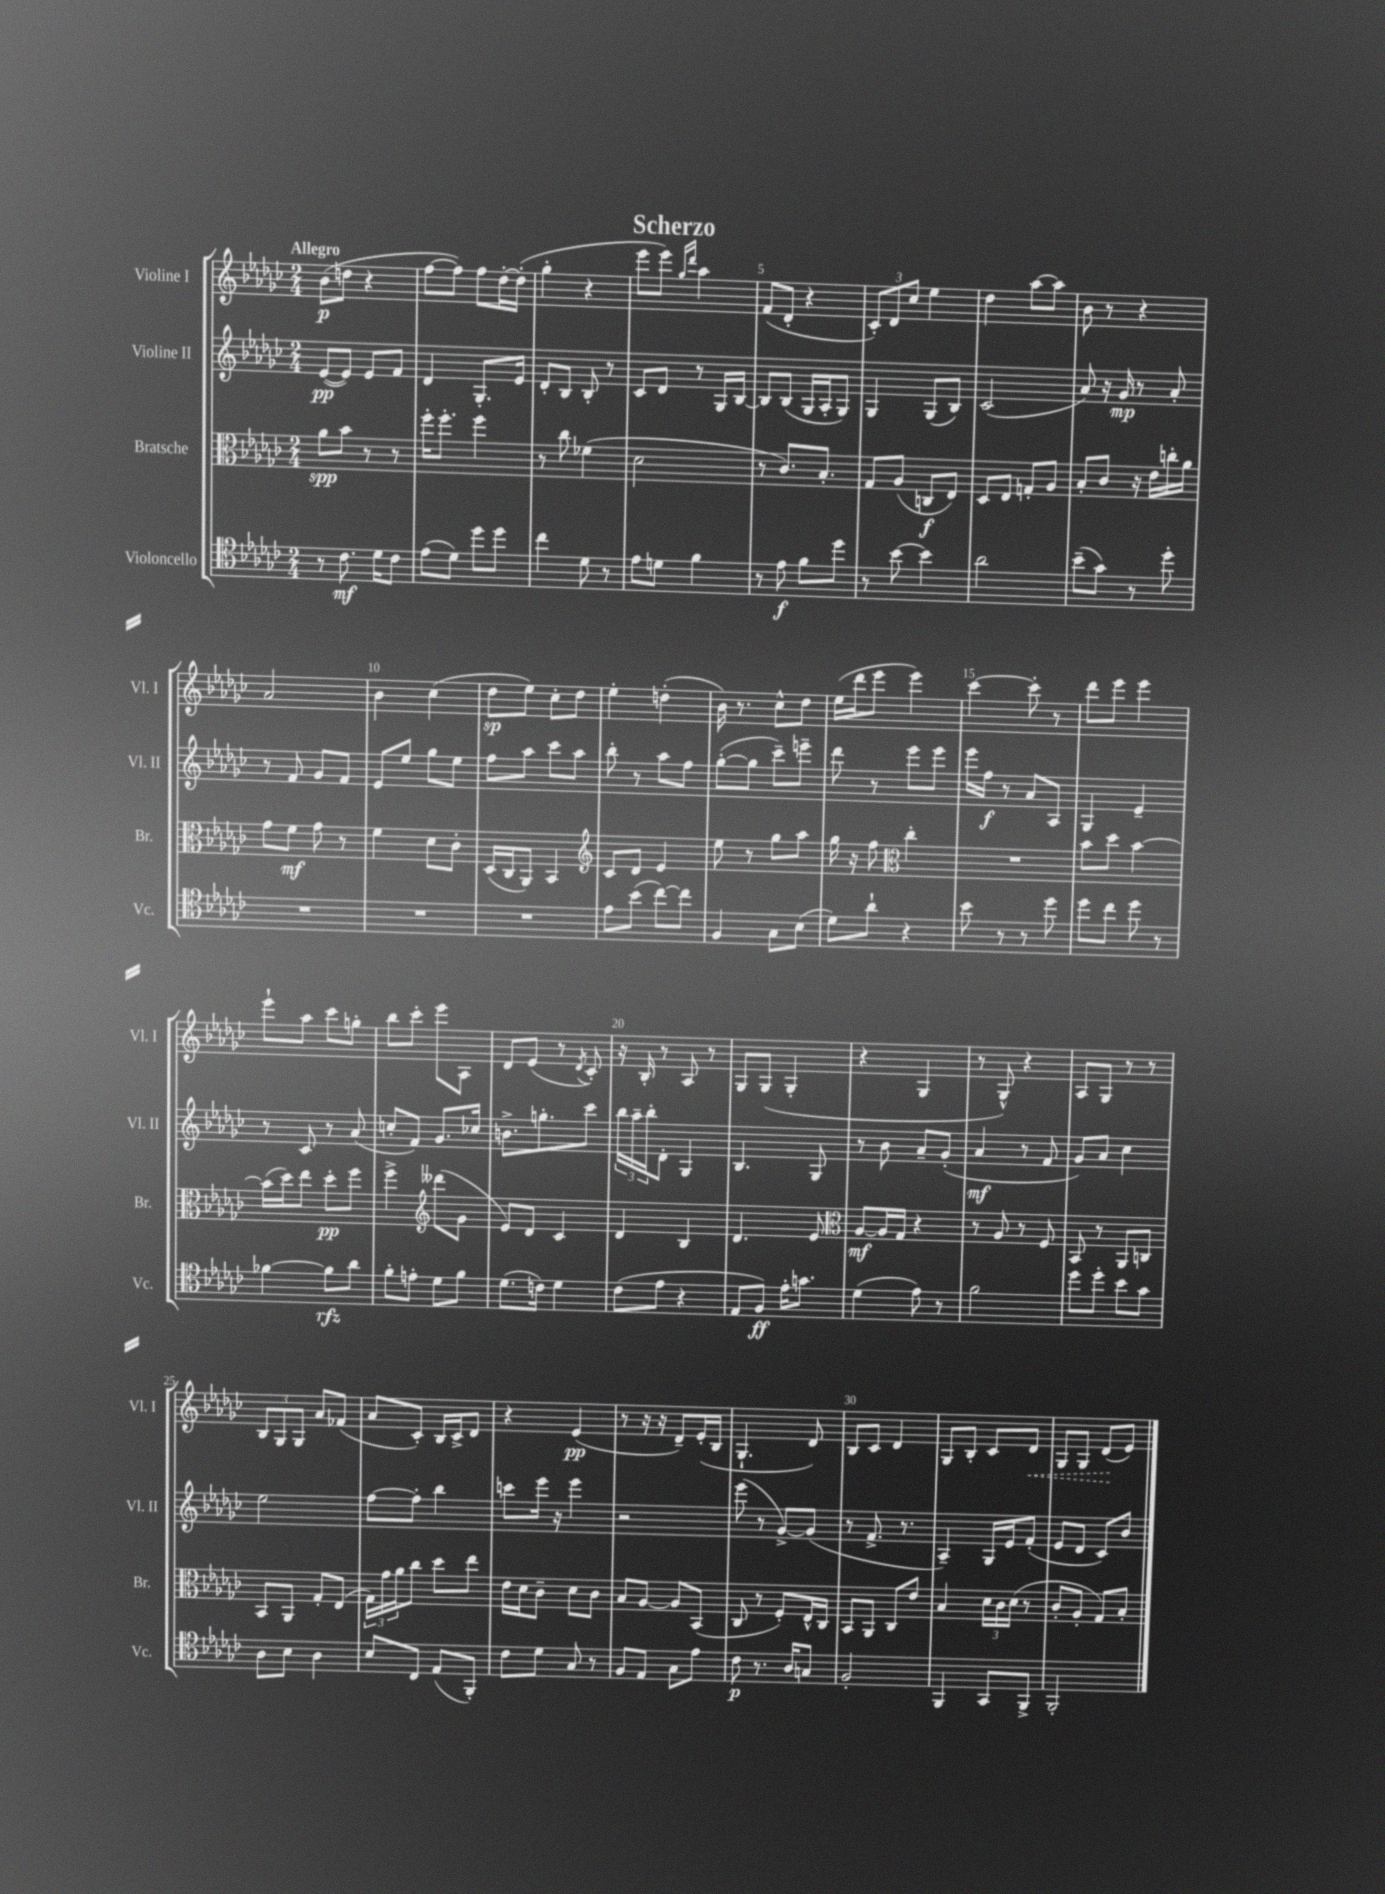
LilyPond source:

\header { title = "Scherzo" }
<<
\new StaffGroup <<
\new Staff = "s0" \with { instrumentName = "Violine I" shortInstrumentName = "Vl. I" } {
    \clef treble \key ges \major \numericTimeSignature \time 2/4 \tempo "Allegro"
    bes'8\p( d''8 r4 |
    f''8~ f''8) f''8 des''16~-. des''16-.( |
    ges''4-. r4 |
    ees'''8 ees'''8) \grace { ges''16 des'''16 } aes''4 |
    f'8( des'8-. r4 |
    \tuplet 3/2 { ces'8-.) des'8 ces''8 } ees''4 |
    des''4 aes''8~ aes''8 |
    bes'8 r8 r4 |
    aes'2 |
    bes'4 ces''4( |
    des''8\sp ees''8) ces''8-. des''8 |
    ees''4-. d''4-.( |
    bes'16) r8. ces''8-^ des''8 |
    ees''16( des'''16 ees'''8 ees'''4) |
    ces'''4~ ces'''8-. r8 |
    des'''8 ees'''8 ees'''4 |
    ees'''8-! aes''8 ces'''8 g''8-. |
    bes''8 ces'''8-. ees'''8 aes8 |
    des'8 ees'8( r8 \acciaccatura { des'8 } ces'8-.) |
    r16 bes16-. r8 aes8 r8 |
    ges8 ges8( ges4-. |
    r4 ges4 |
    r8 ges8-^) r4 |
    aes8 ges8 r8 r8 |
    \tuplet 3/2 { bes8 ges8 ges8 } aes'8 fes'8( |
    aes'8 ces'8-.) bes16 ces'16-> des'8 |
    r4 ees'4\pp( |
    r8 r16 r16 des'8--) ees'16-.( bes16 |
    ges4.-! des'8) |
    bes8 ces'8 des'4 |
    ges8 bes8-. ces'8 \once \override Hairpin.style = #'dashed-line des'8\< |
    ges8 ges8 des'8\!( ees'8) \bar "|." |
}
\new Staff = "s1" \with { instrumentName = "Violine II" shortInstrumentName = "Vl. II" } {
    \clef treble \key ges \major \numericTimeSignature \time 2/4
    ees'8~\pp( ees'8) ees'8 f'8 |
    des'4 ges8.-. ees'16 |
    des'8-. bes8 bes8-. r8 |
    ces'8 des'8 r8 ges16 bes16~ |
    bes8 bes8( ges16 aes16-. ges8) |
    ges4 ges8( bes8) |
    ces'2( |
    aes'8) r16 ges'16\mp r8 aes'8-. |
    r8 f'8 ges'8 f'8 |
    ees'8 ees''8 ges''8 ees''8 |
    f''8 aes''8 ces'''8 aes''8 |
    bes''8-. r8 aes''8 f''8 |
    ges''8~-.( ges''8 ces'''8--) e'''8-- |
    des'''8 r8 ees'''8 ees'''8 |
    ees'''16 f''16\f r8 aes'8 aes8 |
    ges4 ees'4-- |
    r8 ces'8 r8 aes'8( |
    c''8-. f'8) ges'8. ces''16 |
    b'8.-> g''8.-. ces'''8 |
    \tuplet 3/2 { bes''16 aes''16-- bes''16-. } des'8-. ges4 |
    bes4. ges8 |
    r8 bes'8 aes'8-- ges'8-.( |
    aes'4\mf r8 f'8 |
    ges'8) aes'8 ces''4 |
    ees''2 |
    f''8~ f''8-. bes''4 |
    c'''8 ees'''16 r16 ees'''4 |
    r2 |
    ees'''8( r8 ges'8~->) ges'8( |
    r8 f'8.-> r8. |
    aes4--) ges16 ees'16 f'8-.( |
    ees'8 des'8 ces'8) bes'8 \bar "|." |
}
\new Staff = "s2" \with { instrumentName = "Bratsche" shortInstrumentName = "Br." } {
    \clef alto \key ges \major \numericTimeSignature \time 2/4
    aes'8\spp bes'8 r8 r8 |
    f''16-. f''8.-. f''4 |
    r8 ces''8 fes'4( |
    des'2 |
    r8 ces'8.) bes8.-. |
    ges8 aes8( c8\f ees8) |
    des8 ees8 g8-. aes8 |
    bes8-. ces'8 r16 ees'16 c''16-. aes'16 |
    ges'8 f'8\mf ges'8 r8 |
    f'4 des'8 ces'8-. |
    des16( ces16 aes,8) bes,4 |
    \clef treble ces'8 des'8 ees'4 |
    ees''8 r8 ges''8 aes''8 |
    ges''16 r16 f''8 \clef alto ces''4-. |
    R2 |
    bes'8 des''8 bes'4~ |
    bes'16( des''16) ees''8 des''8-.\pp f''8 |
    f''4-> \clef treble deses'''8( ges'8 |
    ees'8) des'8 ces'4 |
    des'4 bes4 |
    des'4. ees'8 |
    \clef alto aes8~\mf aes16 ges16 r4 |
    r8 aes8 r8 f8 |
    bes,8 r8 aes,8 c8 |
    bes,8 aes,8 ges8-. ees8( |
    \tuplet 3/2 { ges16) ges'16 aes'16 } ces''8 des''8 ees''8 |
    ees'16 des'16 ces'8-- des'8 ces'8 |
    bes8 aes8~ aes8 bes,8( |
    ces8 r8 f8-.) ees16-^ ces16 |
    bes,8 aes,8 ces8 ees'8 |
    bes4 \tuplet 3/2 { des'16 ces'16 des'16( } r8 |
    ces'8-. aes8-. ges8) bes8-. \bar "|." |
}
\new Staff = "s3" \with { instrumentName = "Violoncello" shortInstrumentName = "Vc." } {
    \clef tenor \key ges \major \numericTimeSignature \time 2/4
    r8 ces'8.\mf des'16 ces'8 |
    ees'8( des'8) des''8 des''8 |
    ces''4 des'8 r8 |
    ees'8 d'8 f'4 |
    r8 ees'8\f f'8 des''8 |
    r8 bes'8~ bes'4 |
    aes'2 |
    bes'8--( ges'8) r8 des''8-. |
    R2 |
    R2 |
    R2 |
    ees'8 bes'8( ces''8~) ces''8 |
    f4 ges8 bes8( |
    des'8) aes'8-! r4 |
    bes'8 r8 r8 des''8 |
    des''8 ces''8 des''8 r8 |
    fes'4~ fes'8\rfz aes'8 |
    f'8-. e'8-. des'8 f'8 |
    des'8.( c'16) des'4 |
    ces'8( ees'8 r4 |
    ees8 f8\ff) ees'16-. g'8. |
    des'4( ees'8) r8 |
    f'2 |
    des''8 des''8-. bes'8 ges'8 |
    aes8 bes8 aes4 |
    bes8 ces8 ees8( f,8-.) |
    ces'8 des'8 ges8 r8 |
    f8 ees8 ges8 ees'8 |
    ces'8\p r8. aes16 g8 |
    f2-. |
    f,4 ges,8 f,8-> |
    f,2-. \bar "|." |
}
>>
>>
\layout { \context { \Score \override BarNumber.break-visibility = ##(#f #t #t) barNumberVisibility = #(every-nth-bar-number-visible 5) } }
